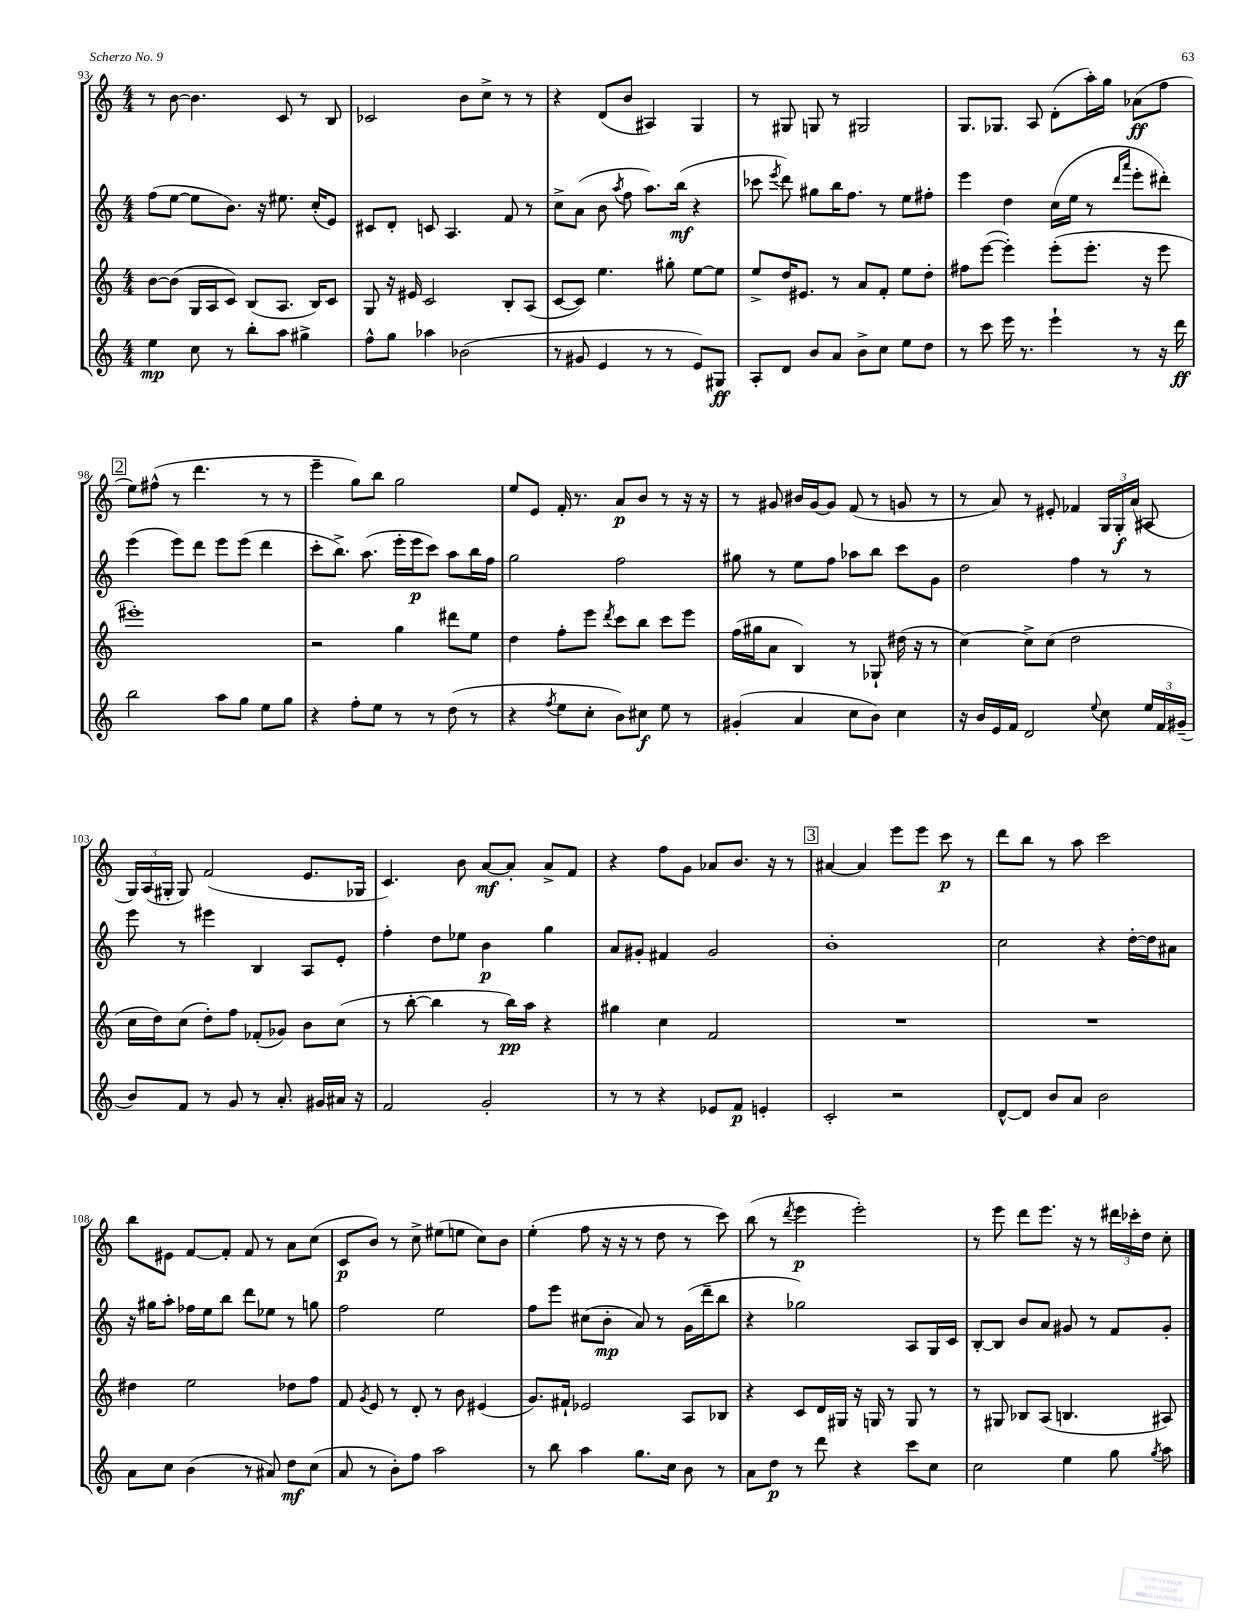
<<
\new StaffGroup <<
\new Staff = "s0" {
    \clef treble \key c \major \numericTimeSignature \time 4/4
    \autoBeamOff r8 b'8~ b'4. c'8 r8 b8 |
    ces'2 b'8[ c''8]-> r8 r8 |
    r4 d'8[( b'8] ais4) g4 |
    r8 gis8 g8 r8 gis2 |
    g8.[ ges8.] a8 d'8[-.( a''16-.) g''16] aes'8[\ff( f''8] |
    \mark \markup { \box "2" } e''8[) fis''8]-^( r8 d'''4. r8 r8 |
    e'''4-- g''8[) b''8] g''2 |
    e''8[ e'8] f'16-. r8. a'8[\p b'8] r8 r16 r16 |
    r8 gis'8 bis'16[ gis'16~ gis'8] f'8( r8 g'8 r8 |
    r8 a'8) r8 eis'8-. fes'4 \tuplet 3/2 { g16[ g16-.\f a'16]( } ais8 |
    \tuplet 3/2 { g16[) a16( gis16]-. } gis8) f'2( e'8.[ ges16] |
    c'4.) b'8 a'8[~\mf a'8]-. a'8[-> f'8] |
    r4 f''8[ g'8] aes'8[ b'8.] r16 r8 |
    \mark \markup { \box "3" } ais'4~ ais'4 e'''8[ e'''8] c'''8\p r8 |
    d'''8[ b''8] r8 a''8 c'''2 |
    b''8[ eis'8] f'8[~ f'8]-. f'8 r8 a'8[ c''8]( |
    c'8[\p b'8]) r8 c''8-> eis''8[( e''8] c''8[) b'8] |
    e''4-.( f''8 r16 r16 r8 d''8 r8 c'''8) |
    b''8( r8 \acciaccatura { d'''8 } e'''4\p e'''2-.) |
    r8 e'''8 d'''8[ e'''8.] r16 r8 \tuplet 3/2 { dis'''16[ ces'''16-. d''16] } c''8-. \bar "|." |
}
\new Staff = "s1" {
    \clef treble \key c \major \numericTimeSignature \time 4/4
    \autoBeamOff f''8[( e''8]~ e''8[ b'8.]) r16 eis''8. c''16[-.( e'8]) |
    cis'8[ d'8]-. c'8 a4. f'8 r8 |
    c''8[-> a'8]( b'8 \acciaccatura { a''8 } f''8 a''8.[) b''16]\mf( r4 |
    ces'''8 \acciaccatura { e'''8 } d'''8) gis''8[ b''16 f''8.] r8 e''8[ fis''8]-. |
    e'''4 d''4 c''16[( e''16] r8 \grace { d'''16[ a'''16] } e'''8[-. dis'''8]-.) |
    \mark \markup { \box "2" } e'''4( e'''8[) d'''8] e'''8[ e'''8]( d'''4 |
    c'''8[-. b''8.]->) a''8.( e'''16[-. e'''16\p c'''8]) a''8[ b''16 f''16] |
    g''2 f''2 |
    gis''8 r8 e''8[ f''8] aes''8[ b''8] c'''8[ g'8] |
    d''2 f''4 r8 r8 |
    e'''8 r8 eis'''4 b4 a8[ e'8]-. |
    f''4-. d''8[ ees''8] b'4\p g''4 |
    a'8[ gis'8]-. fis'4 gis'2 |
    \mark \markup { \box "3" } b'1-. |
    c''2 r4 d''16[~-. d''16 ais'8] |
    r16 gis''16[ a''8]-. fes''16[ e''16 b''8] d'''8[ ees''8] r8 g''8 |
    f''2 e''2 |
    f''8[ e'''8] cis''8[( b'8]-.\mp a'8) r8 g'16[( d'''16-- b''8] |
    r4 ges''2) a8[ g16 c'16] |
    b8[~-. b8] b'8[ a'8] gis'8 r8 f'8[ gis'8]-. \bar "|." |
}
\new Staff = "s2" {
    \clef treble \key c \major \numericTimeSignature \time 4/4
    \autoBeamOff b'8[~ b'8]( g16[ a16 c'8]) b8[( a8.] b16[) c'8] |
    g8 r16 eis'16 c'2 b8[-. a8]( |
    c'8[~ c'8]) e''4. gis''8-. e''8[~ e''8] |
    e''8[-> d''16 eis'8.] r8 a'8[ f'8]-. e''8[ d''8]-. |
    fis''8[ e'''8]~( e'''4-.) e'''8[-.( e'''8.]-. r16 e'''8 |
    \mark \markup { \box "2" } eis'''1-.) |
    r2 g''4 dis'''8[ e''8] |
    d''4 f''8[-. e'''8] \acciaccatura { d'''8 } c'''8[ b''8] c'''8[ e'''8] |
    f''16[( gis''16 a'8] b4) r8 ges8-! dis''16( r16 r8 |
    c''4~) c''8[-> c''8]( d''2 |
    c''16[ d''16) c''8]( d''8[-.) f''8] fes'8[-.( ges'8]) b'8[ c''8]( |
    r8 b''8~-. b''4 r8 b''16[\pp) a''16] r4 |
    gis''4 c''4 f'2 |
    \mark \markup { \box "3" } R1 |
    R1 |
    dis''4 e''2 des''8[ f''8] |
    f'8 \acciaccatura { g'8 } e'8 r8 d'8-. r8 b'8 eis'4( |
    g'8.[) fis'16]-! ees'2 a8[ bes8] |
    r4 c'8[ d'16 gis16] r16 g16 r8 g8 r8 |
    r8 gis8 bes8[ a8]( b4. ais8) \bar "|." |
}
\new Staff = "s3" {
    \clef treble \key c \major \numericTimeSignature \time 4/4
    \autoBeamOff e''4\mp c''8 r8 b''8[-. a''8] gis''4-> |
    f''8[-^ g''8] aes''4 bes'2( |
    r8 gis'8 e'4 r8 r8 e'8[) gis8]\ff |
    a8[-. d'8] b'8[ a'8] b'8[-> c''8] e''8[ d''8] |
    r8 c'''8 e'''16 r8. e'''4-! r8 r16 d'''16\ff |
    \mark \markup { \box "2" } b''2 a''8[ g''8] e''8[ g''8] |
    r4 f''8[-. e''8] r8 r8 d''8( r8 |
    r4 \acciaccatura { f''8 } e''8[ c''8]-. b'8[) cis''8]\f e''8 r8 |
    gis'4-.( a'4 c''8[ b'8]) c''4 |
    r16 b'16[ e'16 f'16] d'2 \appoggiatura { e''8 } c''8 \tuplet 3/2 { e''16[ f'16 gis'16]--( } |
    b'8[) f'8] r8 g'8 r8 a'8.-. gis'16[ ais'16] r16 |
    f'2 g'2-. |
    r8 r8 r4 ees'8[ f'8]\p e'4-. |
    \mark \markup { \box "3" } c'2-. r2 |
    d'8[~-^ d'8] b'8[ a'8] b'2 |
    a'8[ c''8] b'4( r8 ais'8) d''8[\mf c''8]( |
    a'8 r8 b'8[-.) f''8] a''2 |
    r8 b''8 a''4 g''8.[ c''16] b'8 r8 |
    a'8[ d''8]\p r8 d'''8 r4 c'''8[ c''8] |
    c''2 e''4 g''8 \acciaccatura { g''8 } a''8 \bar "|." |
}
>>
>>
\layout { \context { \Score currentBarNumber = #93 } }
